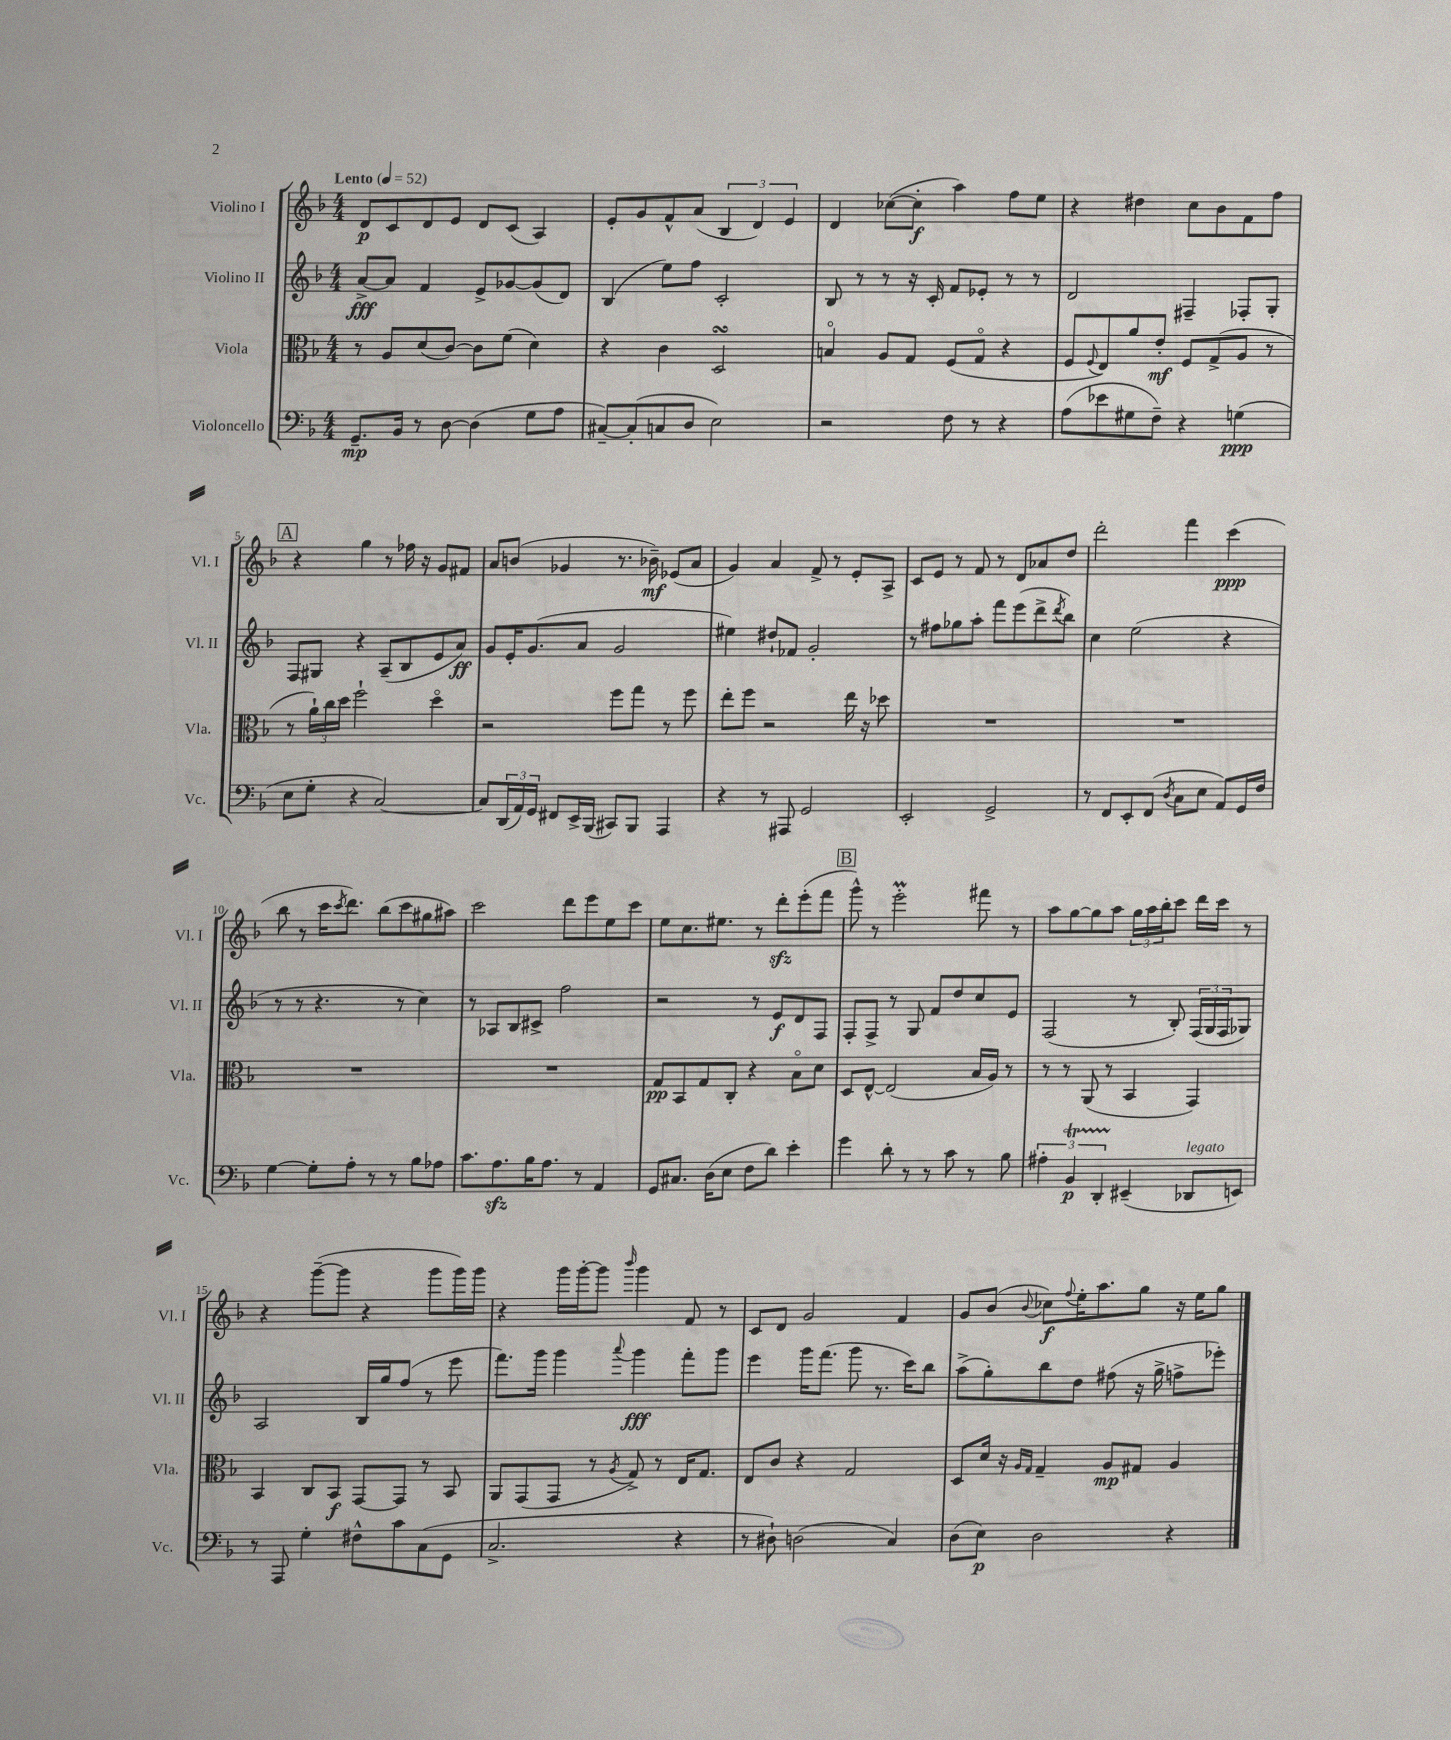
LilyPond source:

<<
\new StaffGroup <<
\new Staff = "s0" \with { instrumentName = "Violino I" shortInstrumentName = "Vl. I" } {
    \clef treble \key f \major \numericTimeSignature \time 4/4 \tempo "Lento" 4 = 52
    d'8\p c'8 d'8 e'8 d'8 c'8( a4) |
    e'8-. g'8 f'8-^ a'8( \tuplet 3/2 { bes4 d'4) e'4 } |
    d'4 ces''8~( ces''8-.\f a''4) f''8 e''8 |
    r4 dis''4 c''8 bes'8 f'8 f''8 |
    \mark \markup { \box "A" } r4 g''4 r8 fes''16 r16 g'8 fis'8 |
    a'8 b'8( ges'4 r8. bes'16--\mf) ees'8( a'8 |
    g'4) a'4 f'8-> r8 e'8-. a8-> |
    c'8 e'8 r8 f'8 r8 d'8 aes'8 d''8 |
    d'''2-. f'''4 c'''4\ppp( |
    bes''8 r8 c'''16 \acciaccatura { c'''8 } d'''8.) bes''8( c'''8 gis''8 ais''8) |
    c'''2 d'''8 e'''8 e''8 c'''8 |
    e''8 c''8. eis''8. r8 d'''8-.\sfz e'''8-.( f'''8 |
    \mark \markup { \box "B" } g'''8-^) r8 e'''2-.\prall fis'''8 r8 |
    a''8 g''8~ g''8 a''8 \tuplet 3/2 { g''16 a''16 bes''16-. } c'''8 d'''16 c'''16 r8 |
    r4 g'''8~--( g'''8 r4 g'''8 g'''16) g'''16 |
    r4 g'''16 g'''16~-. g'''8 \grace { bes'''16 } g'''4 f'8 r8 |
    c'8 d'8 g'2 f'4 |
    g'8 bes'8( \appoggiatura { bes'8 } ces''8\f) \appoggiatura { f''8 } e''16-. a''8. g''8 r16 e''16 g''8 \bar "|." |
}
\new Staff = "s1" \with { instrumentName = "Violino II" shortInstrumentName = "Vl. II" } {
    \clef treble \key f \major \numericTimeSignature \time 4/4
    a'8~->\fff a'8 f'4 e'8-> ges'8~ ges'8( d'8) |
    bes4( e''8) f''8 c'2-. |
    bes8 r8 r8 r16 c'16-. f'8 ees'8-. r8 r8 |
    d'2 fis4-- fes8-. g8-. |
    \mark \markup { \box "A" } f8 gis8 r4 a8--( bes8 e'8 a'8\ff) |
    g'8 e'16-. g'8.( a'8 g'2 |
    eis''4) dis''8-! fes'8 g'2-. |
    r8 fis''8 ges''8 a''8-. f'''8 e'''8( d'''8-> \acciaccatura { d'''8 } bes''8) |
    c''4 e''2( r4 |
    r8 r8 r4. r8 c''4) |
    r8 aes8 bes8 cis'8-> f''2 |
    r2 r8 e'8\f d'8 f8 |
    \mark \markup { \box "B" } f8-. f8-> r8 g8 f'8 d''8 c''8 e'8 |
    f2( r8 bes8-.) \tuplet 3/2 { f16( g16 f16 } ges8) |
    a2 bes16 g''16 f''8( r8 e'''8 |
    f'''8.) g'''16 g'''4 \appoggiatura { a'''8 } g'''4\fff f'''8-. g'''8 |
    e'''4 g'''16 f'''8.( g'''8 r8. c'''16) bes''8 |
    a''8->( g''8-.) bes''8 d''8 fis''8( r16 g''16-> f''8-> ees'''8-.) \bar "|." |
}
\new Staff = "s2" \with { instrumentName = "Viola" shortInstrumentName = "Vla." } {
    \clef alto \key f \major \numericTimeSignature \time 4/4
    r8 a8 d'8( c'8~) c'8 f'8( d'4) |
    r4 c'4 d2\turn |
    b4\flageolet a8 g8 f8( g8\flageolet r4 |
    f8 \appoggiatura { f8 } e8) a'8 e'8-.\mf f8 g8->( a8 r8 |
    \mark \markup { \box "A" } r8 \tuplet 3/2 { a'16-!) c''16 d''16 } f''2-! d''4\flageolet |
    r2 f''8 g''8 r8 f''8 |
    e''8-. f''8 r2 e''16 r16 des''8 |
    R1 |
    R1 |
    R1 |
    R1 |
    g8\pp bes,8 g8 c8-. r4 bes8\flageolet d'8 |
    \mark \markup { \box "B" } d8 e8~-^ e2( bes16 a16) r8 |
    r8 r8 a,8( r8 bes,4 g,4) |
    bes,4 c8 bes,8\f g,8~ g,8 r8 bes,8 |
    a,8 g,8( g,8 r8 \acciaccatura { a8 } g8->) r8 e16 g8. |
    e8 c'8 r4 g2 |
    d8 d'16 r16 \grace { a16 g16 } g4-- a8\mp gis8 a4 \bar "|." |
}
\new Staff = "s3" \with { instrumentName = "Violoncello" shortInstrumentName = "Vc." } {
    \clef bass \key f \major \numericTimeSignature \time 4/4
    g,8.--\mp bes,16 r8 d8~ d4( g8 a8 |
    cis8~--) cis8-.( c8 d8 e2) |
    r2 f8 r8 r4 |
    a8( ees'8 gis8 f8--) r4 g4\ppp( |
    \mark \markup { \box "A" } e8 g8-. r4 c2~) |
    c8 \tuplet 3/2 { d,16( a,16) g,16 } fis,8 e,16-> bes,,16( cis,8) bes,,8 a,,4 |
    r4 r8 ais,,8 g,2 |
    e,2-. g,2-> |
    r8 f,8 e,8-. f,8( \acciaccatura { d8 } c8 e8 a,8) g,16 f16 |
    g4~ g8-. a8-. r8 r8 bes8 aes8 |
    c'8. a8.\sfz bes16 a8. r8 a,4 |
    g,8 cis8. d16( e8 f8 d'8) e'4-. |
    \mark \markup { \box "B" } g'4 d'8-. r8 r8 c'8 r8 bes8 |
    \tuplet 3/2 { ais4-. bes,4\startTrillSpan\p d,4-. } eis,4--\stopTrillSpan( des,8^\markup { \italic "legato" } e,8) |
    r8 a,,8 g4-. fis8-^ c'8 c8( g,8 |
    c2.-> r4 |
    r8 dis8-!) d2( c4) |
    d8( e8\p) d2 r4 \bar "|." |
}
>>
>>
